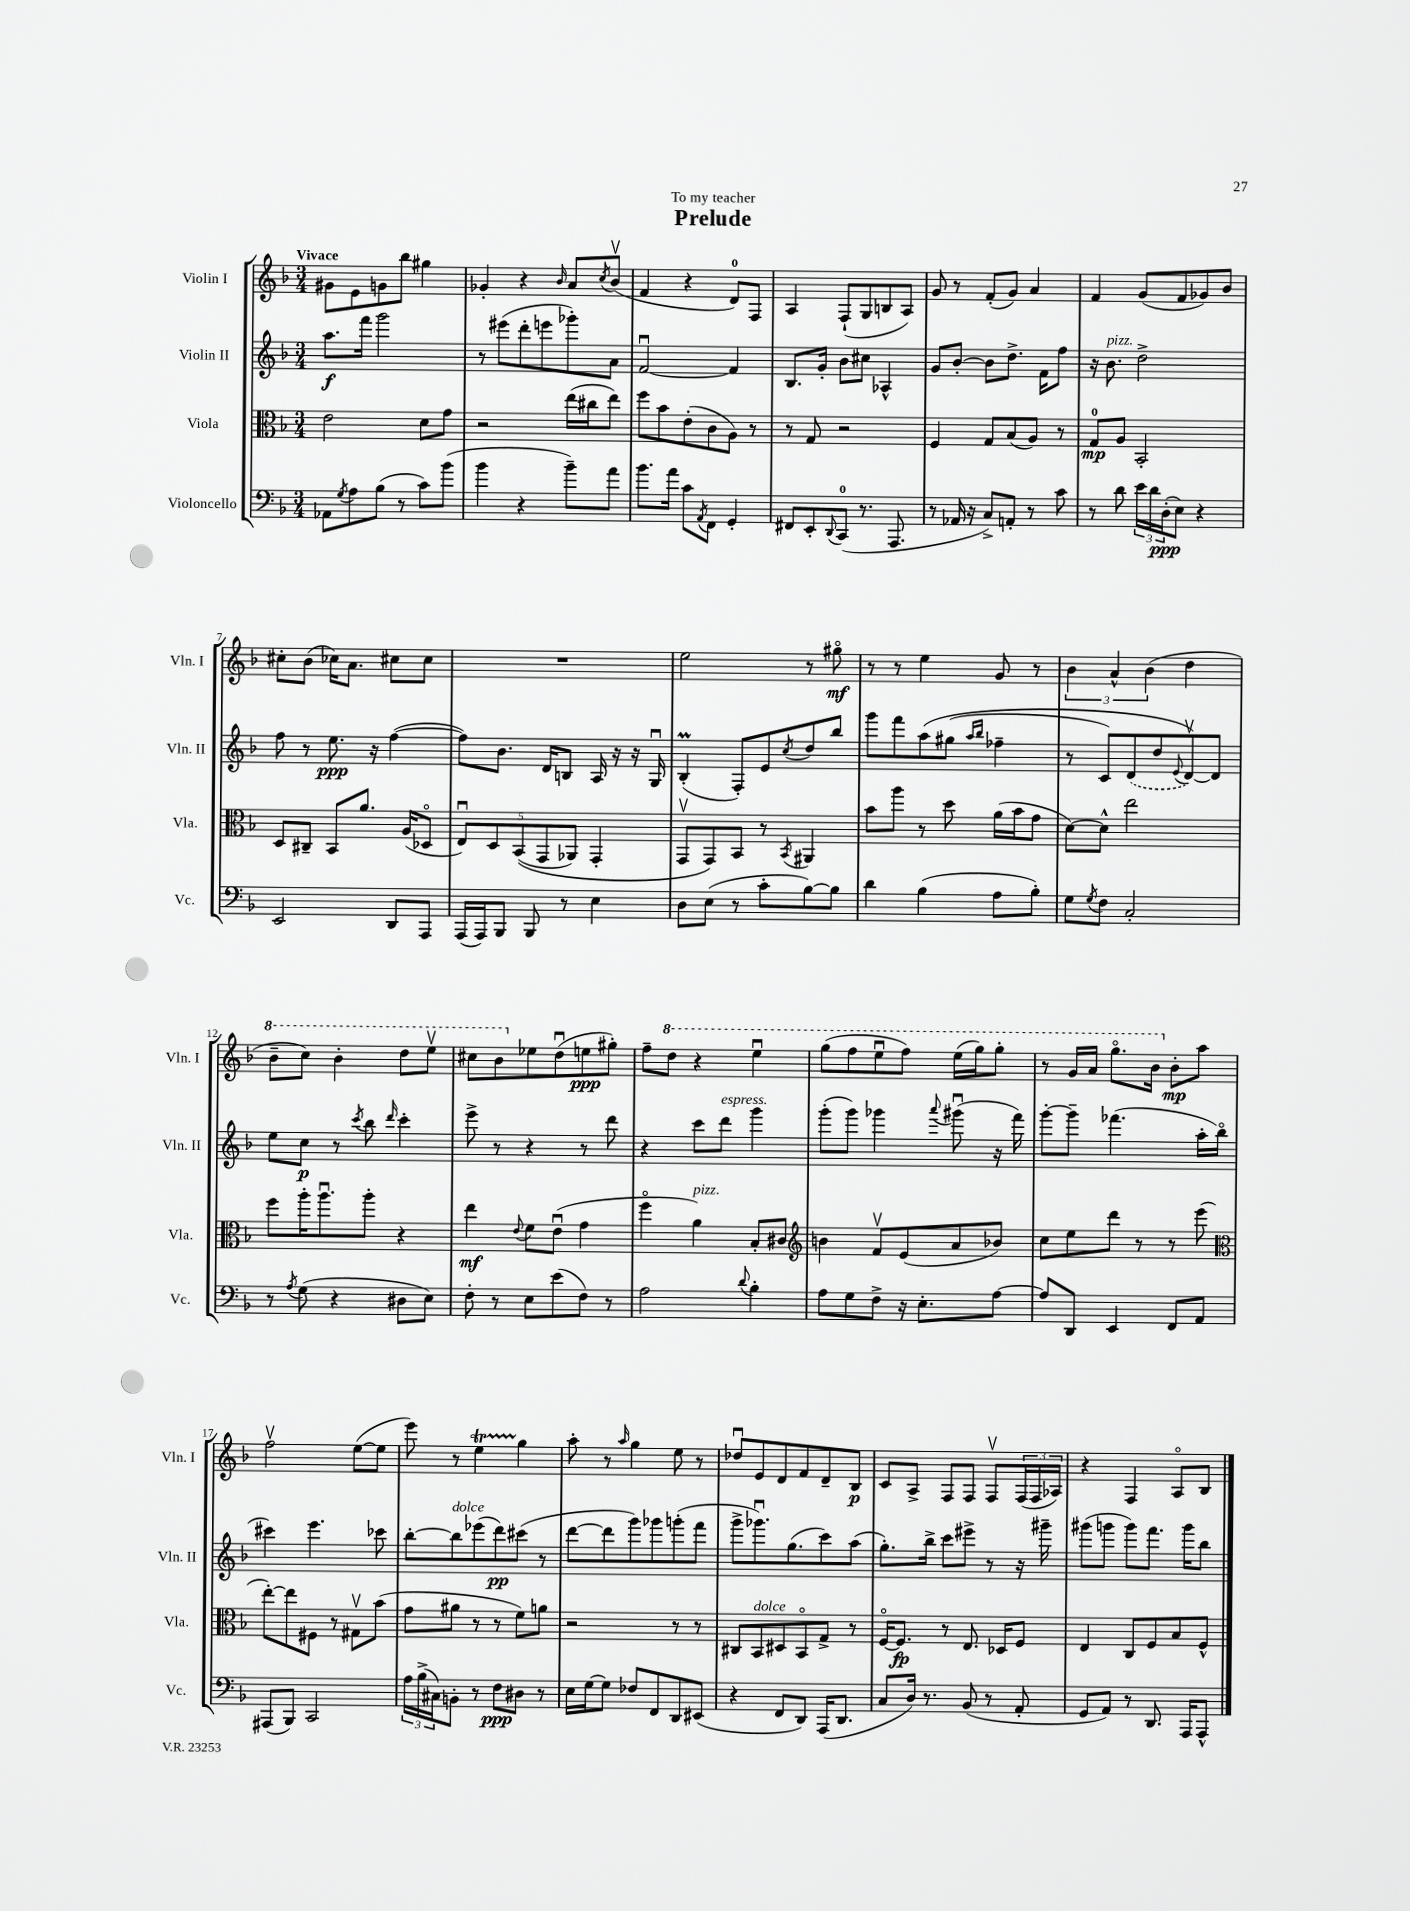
\header { title = "Prelude" dedication = "To my teacher" }
<<
\new StaffGroup <<
\new Staff = "s0" \with { instrumentName = "Violin I" shortInstrumentName = "Vln. I" } {
    \clef treble \key f \major \numericTimeSignature \time 3/4 \tempo "Vivace"
    gis'8 e'8 g'8 bes''8 gis''4 |
    ges'4-. r4 \grace { bes'16 } a'8 \acciaccatura { c''8 } bes'8\upbow( |
    f'4 r4 d'8-0) f8 |
    a4 f8-!( g8 b8 a8) |
    g'8 r8 f'8-.( g'8) a'4 |
    f'4 g'8( f'8 ges'8) bes'8 |
    cis''8-. bes'8( ces''16) a'8. cis''8 cis''8 |
    R2. |
    e''2 r8 gis''8\flageolet\mf |
    r8 r8 e''4 g'8 r8 |
    \tuplet 3/2 { bes'4 a'4-^ bes'4( } d''4 |
    \ottava #1 bes''8-- c'''8) bes''4-. d'''8 e'''8\upbow |
    cis'''8 bes''8 \ottava #0 ees''8 d''8\downbow( e''8\ppp gis''8-.) |
    f''8-- \ottava #1 d'''8 r4 e'''4\downbow |
    g'''8( f'''8 e'''8\downbow f'''8) e'''16( g'''16) g'''8-. |
    r8 g''16 a''16 g'''8.\flageolet bes''16 \ottava #0 bes'8-.\mp a''8 |
    f''2\upbow e''8~( e''8 |
    e'''8) r8 e''4\startTrillSpan g''4\stopTrillSpan |
    a''8-. r8 \grace { a''16 } g''4 e''8 r8 |
    des''8\downbow e'8 d'8 f'8 d'8-- bes8\p |
    c'8 a8-> f8 f8 f8\upbow \tuplet 3/2 { f16( f16 aes16) } |
    r4 f4 a8\flageolet bes8 \bar "|." |
}
\new Staff = "s1" \with { instrumentName = "Violin II" shortInstrumentName = "Vln. II" } {
    \clef treble \key f \major \numericTimeSignature \time 3/4
    a''8.\f f'''16 g'''2 |
    r8 eis'''8( d'''8-. e'''8 ges'''8-.) a'8 |
    f'2~\downbow f'4 |
    bes8. g'16-. bes'8 cis''8 aes4-^ |
    g'8 bes'8~-. bes'8 d''8.-> f'16 f''8 |
    r16 bes'8.^\markup { \italic "pizz." } d''2-> |
    f''8 r8 e''8.\ppp r16 f''4~( |
    f''8) bes'8. d'16 b8 a16 r16 r16 g16\downbow |
    bes4-.\prall( f8-.) e'8 \acciaccatura { c''8 } d''8 bes''8 |
    g'''8 f'''8 a''8\( gis''8( \grace { a''16 bes''16 } fes''4-- |
    r8 c'8) \once \slurDashed d'8( d''8 \appoggiatura { e'8 } d'8~\upbow)\) d'8 |
    e''8 c''8\p r8 \acciaccatura { c'''8 } bes''8 \grace { d'''16 } c'''4-. |
    e'''8-> r8 r4 r8 d'''8 |
    r4 c'''8 d'''8^\markup { \italic "espress." } g'''4 |
    g'''8-.( g'''8) ges'''4 \appoggiatura { a'''8 } gis'''8\downbow( r16 f'''16) |
    g'''8~-. g'''8-- fes'''4.( a''16-. bes''16\flageolet |
    cis'''4) e'''4. ces'''8 |
    bes''8~-. bes''8^\markup { \italic "dolce" } ees'''8( d'''8\pp) cis'''8( r8 |
    d'''8~ d'''8 g'''8) ges'''8 g'''8-.( f'''8 |
    g'''8-> ges'''8.\downbow) g''8.( c'''8) a''8( |
    g''8.-.) bes''16-> c'''8 eis'''8-> r8 r16 gis'''16-- |
    gis'''8( g'''8 g'''8) f'''8. g'''16 bes''8 \bar "|." |
}
\new Staff = "s2" \with { instrumentName = "Viola" shortInstrumentName = "Vla." } {
    \clef alto \key f \major \numericTimeSignature \time 3/4
    e'2 d'8 g'8 |
    r2 e''16( cis''16 e''8) |
    f''8 bes'8 e'8-.( c'8 a8) r8 |
    r8 g8 r2 |
    f4 g8 bes8( a8) r8 |
    g8-0\mp a8 bes,2-. |
    d8 cis8-- bes,8 a'8. a16( des8\flageolet |
    \tuplet 5/4 { e8\downbow) d8 bes,8(\( g,8 aes,8) } g,4-. |
    g,8\upbow g,8\) bes,8 r8 \acciaccatura { bes,8 } ais,4 |
    bes'8 a''8 r8 d''8 a'16( bes'16 g'8 |
    d'8~) d'8-^ e''2 |
    f''8 a''16-. a''8.\downbow a''8-. r4 |
    e''4\mf \appoggiatura { e'8 } f'8 e'8\downbow( g'4 |
    f''4\flageolet a'4^\markup { \italic "pizz." }) bes8-. cis'8 |
    \clef treble b'4 f'8\upbow e'8( a'8 bes'8) |
    c''8 e''8 d'''8 r8 r8 e'''8( |
    \clef alto e''8~-.) e''8 fis8 r8 gis8\upbow bes'8( |
    g'8 ais'8 r8 r8 f'8) a'8 |
    r2 r8 r8 |
    cis8 bes,8^\markup { \italic "dolce" } dis8 bes,8\flageolet g8-> r8 |
    f16~\flageolet f8.\fp r8 e8. des16 f8 |
    e4 c8 f8 bes8 f8-^ \bar "|." |
}
\new Staff = "s3" \with { instrumentName = "Violoncello" shortInstrumentName = "Vc." } {
    \clef bass \key f \major \numericTimeSignature \time 3/4
    aes,8 \acciaccatura { g8 } a8 bes8( r8 c'8) bes'8( |
    bes'4 r4 bes'8--) a'8 |
    bes'8. a'16 c'8 \acciaccatura { a,8 } f,8 g,4-. |
    fis,8 e,8-. \appoggiatura { d,8 } c,8-0( r8. a,,8. |
    r8 aes,16 r16 c8->) a,8-. r8 c'8 |
    r8 d'8 \tuplet 3/2 { e'16 d'16 d16-.\ppp( } e8) r4 |
    e,2 d,8 a,,8 |
    a,,16( a,,16) bes,,8 bes,,8 r8 e4 |
    d8 e8( r8 c'8-. bes8~) bes8 |
    d'4 bes4( a8 bes8-.) |
    g8 \acciaccatura { g8 } f8 c2-. |
    r8 \acciaccatura { a8 } g8( r4 dis8 e8) |
    f8-. r8 e8 e'8( f8) r8 |
    a2 \appoggiatura { d'8 } bes4-. |
    a8 g8 f8-> r16 e8.-. a8~ |
    a8 d,8 e,4 f,8 a,8 |
    ais,,8( bes,,8) c,2 |
    \tuplet 3/2 { a16 bes16->( cis16) } b,8-. r8 f8\ppp dis8 r8 |
    e16 g16~ g8 fes8 f,8 d,8 eis,8( |
    r4 f,8 d,8) a,,16( d,8. |
    c8 d16) r8. bes,8( r8 a,8-. |
    g,8 a,8) r8 d,8. a,,16 a,,8-^ \bar "|." |
}
>>
>>
